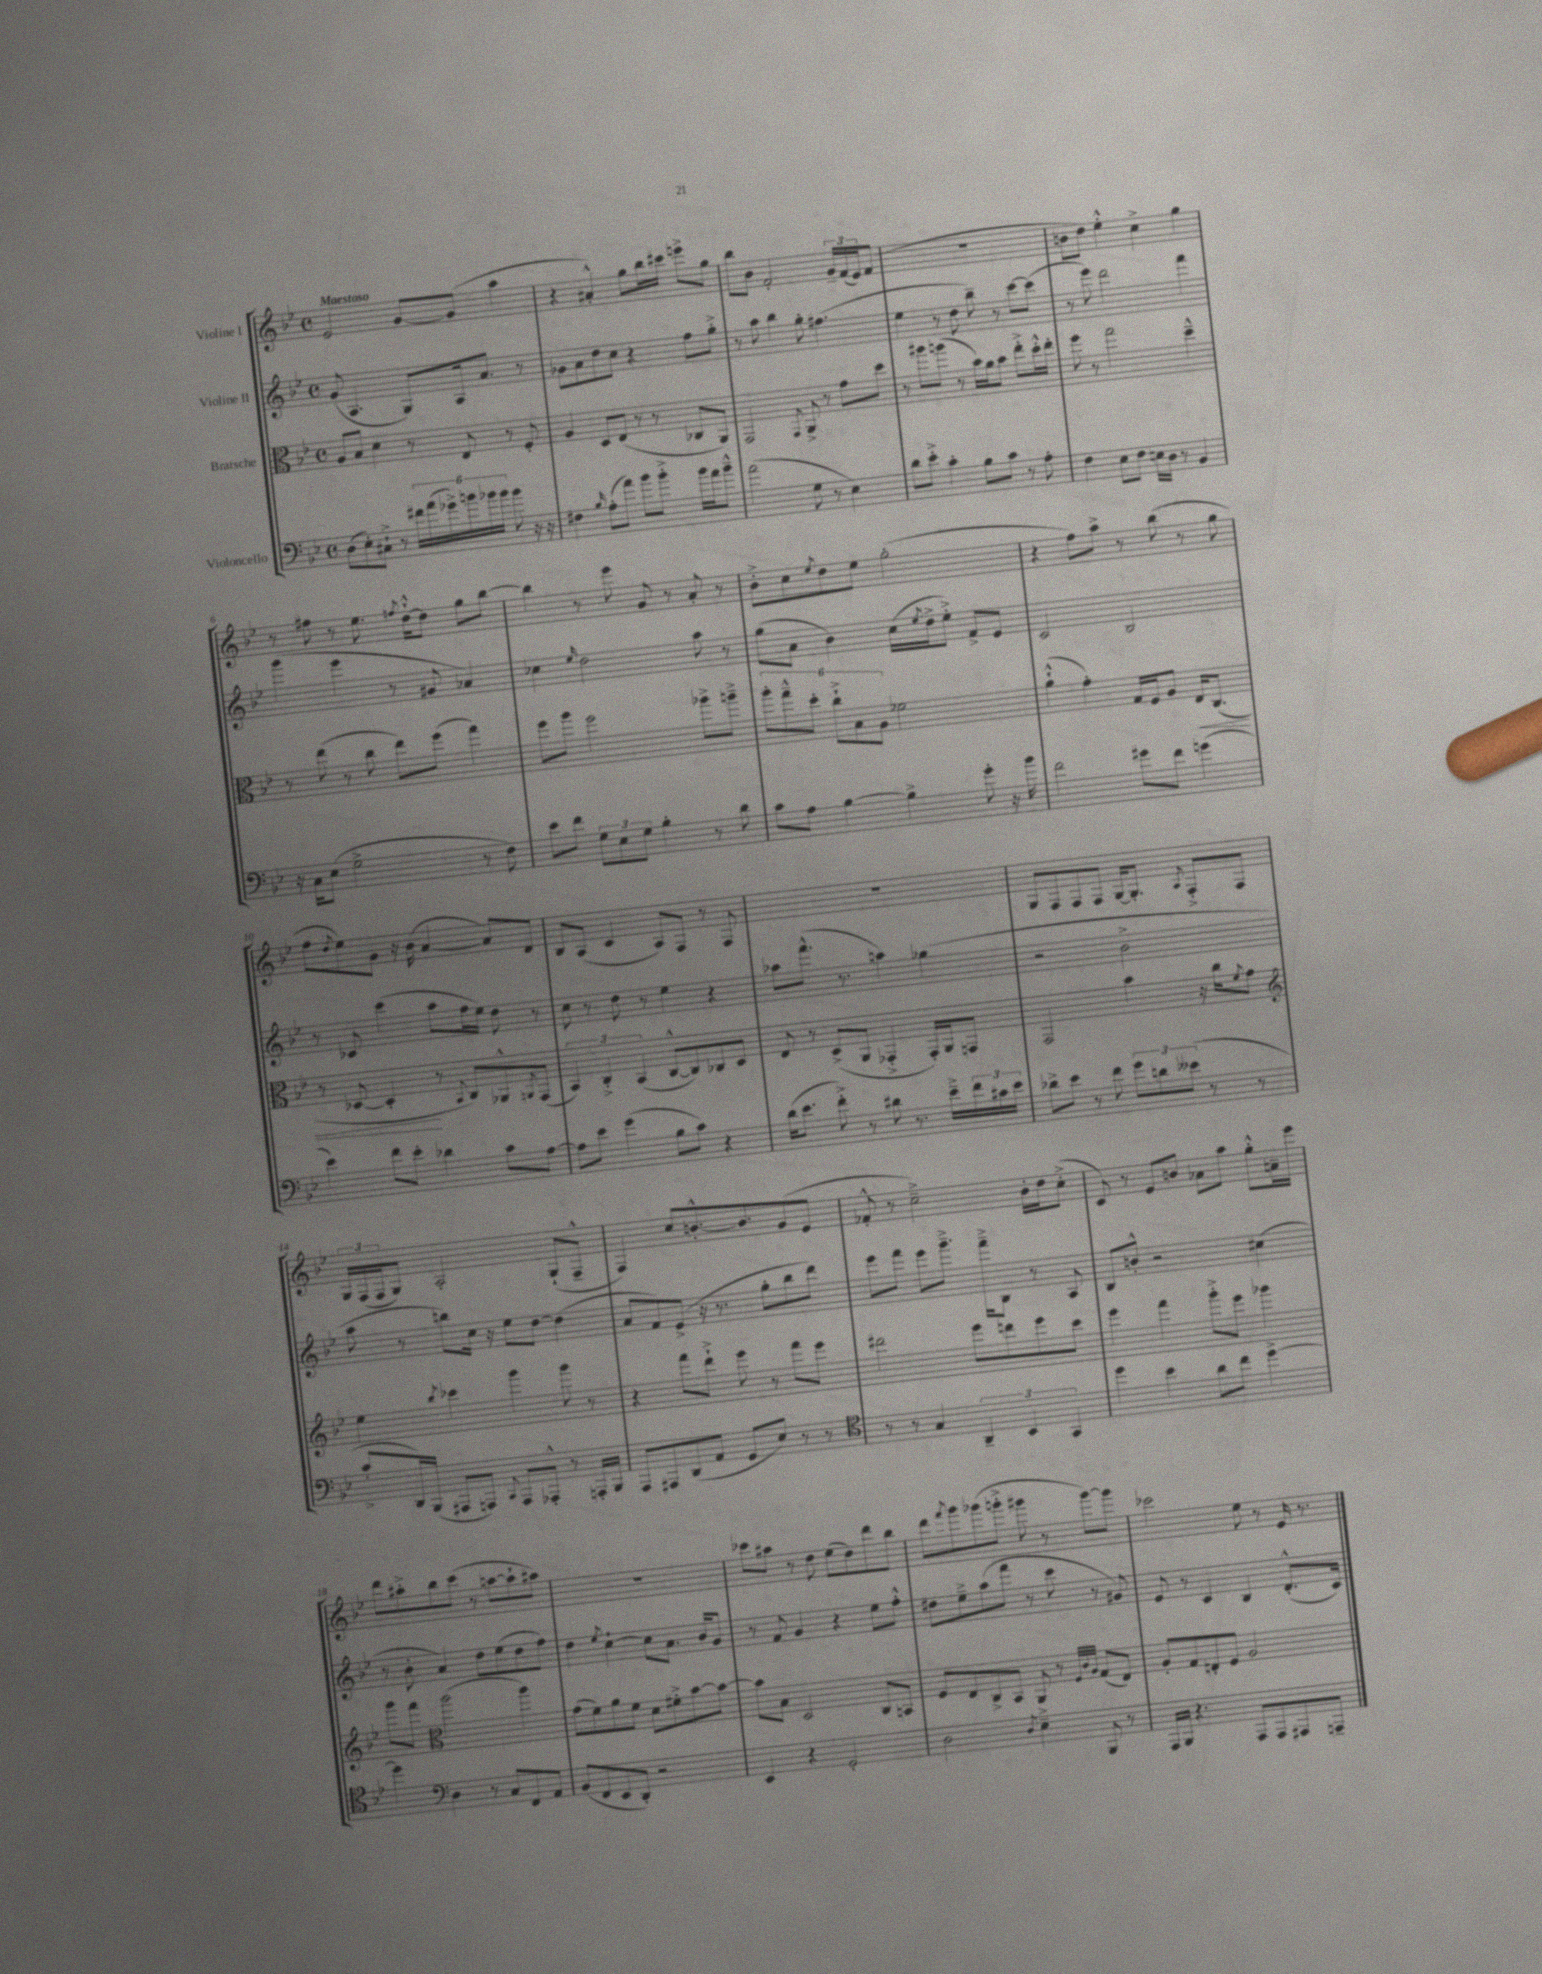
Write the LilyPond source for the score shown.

<<
\new StaffGroup <<
\new Staff = "s0" \with { instrumentName = "Violine I" } {
    \clef treble \key bes \major \defaultTimeSignature \time 4/4 \tempo "Maestoso"
    ees'2 g'8~ g'8( a''4 |
    r4 ais'4-.-^) g''8 bes''16 cis'''16 e'''8-> g''8 |
    bes''8 bes'8 f'2-. \tuplet 3/2 { g'16-- f'16( ees'16) } f'8( |
    R1 |
    b'8 d''8) ees''4-.-^ c''4-> g''4 |
    r8 fis''8 r8 ees''8. \acciaccatura { f''8 } d''16~-!-^ d''8 g''8 bes''8~ |
    bes''4 r8 ees'''8 g'8 r8 a'8-. r8 |
    bes'8-.-> c''8 \acciaccatura { ees''8 } d''8 ees''8 g''2-.( |
    r4 f''8) a''8-> r8 bes''8( r8 g''8 |
    f''8 \acciaccatura { d''8 } ees''8) g'8 r16 bes'16( a'4~ a'8) d'8 |
    bes8 a8( c'4 a8) f8 r8 f8 |
    R1 |
    g8 f8 f8 f8 g16~ g8.-. \acciaccatura { a8 } f8-.-> f8 |
    \tuplet 3/2 { g16 f16( f16 } g8) a2-. g8-!( f8---^ |
    f4) c''8 b'8.~-.-^ b'8. g'8( ees'8 |
    fes'8-.-^ r8 c''2--->) bes'16-. d''16 c''8-.->( |
    c'8) r8 ees'8 b'8 aes'8 a''8 g''8-.-^ a'16-- ees'''16 |
    d'''8 ais''8-.-> bes''8 c'''8( r8 a''8~ a''8-! ais''8) |
    R1 |
    ces'''8 ais''8 r8 d''8 ees''8( d''8) d'''8 bes''8 |
    d'''8 \acciaccatura { f'''8 } g'''8 ges'''8( g'''8-.-> gis'''8 r8 gis'''8~) gis'''8 |
    ces'''2 ees''8 r8 ees'16 r8. \bar "|." |
}
\new Staff = "s1" \with { instrumentName = "Violine II" } {
    \clef treble \key bes \major \defaultTimeSignature \time 4/4
    g'8( a4. g8) a16 a'8. r8 |
    ges'8 a'8 d''8 c''8 r4 f''8 g''8-.-> |
    r8 a''8 bes''4 g''8-. fis''4.( |
    ees''4 r8 d''8 bes''8--) r8 c'''8~ c'''8( |
    r8 ees'''8) d'''2 f'''4 |
    g'''4( ees'''4 r8 gis'8 aes'4) |
    ces''4 \grace { ees''16 } d''2 a''8 r8 |
    g''8( a'8 bes'4) c''16( \acciaccatura { ees''8 } d''16-> ees''8-.->) f'8-> ees'8 |
    c'2 bes2 |
    r8 ces'8 c'''4( a''8 f''16 ees''16) d''8 r8 |
    c''8 r8 d''8 r8 ees''4 r4 |
    aes''8 f'''8.-^( r8. a''4) ges''4( |
    r2 bes'2-> |
    a''8 r8 b''8) c''16 r16 ees''8 d''8~ d''4( |
    a'8 f'8) ees'8->( r16 r8. g''8-. bes''8 d'''8) |
    ees'''8 f'''8 ees'''8 g'''8.---> f'''16---> bes8 r8 a8 |
    bes8 b'8-.-^ r2 cis''4( |
    r8 bes'8-. a'4) d''8 ees''8( d''8 f''8) |
    d''4 \acciaccatura { ees''8 } c''4~-! c''8 a'8. bes'16 g'8 |
    r8 f'8 g'4 r4 ees''8 f''8-.-^ |
    dis''8 ees''8---> a''8( f'''8 r8 c'''8 r8 gis'8) |
    ees'8 r8 c'4 bes4 d'8.-.-^( c'16) \bar "|." |
}
\new Staff = "s2" \with { instrumentName = "Bratsche" } {
    \clef alto \key bes \major \defaultTimeSignature \time 4/4
    a8 bes8 d'4 r8 ees8 r8 f8-. |
    a4 d8 ees8( r8 r8 ces8 a,8) |
    g,2 \acciaccatura { g,8 } a,8-> r8 g'8 d''8 |
    r8 ais''8 a''8( r8 bes'16) a'16 bes'8 ees''8-.-> d''16-.-^ ees''16-. |
    f''8 r8 g''2 d''4---^ |
    r8 ees''8( r8 c''8 ees''8) f''8( g''4) |
    f''8 a''8 f''2 aes''8-> a''8---> |
    \tuplet 6/4 { a''8-. g''8---^ d''8-. c''8-!-> bes8 a8 } fes'2 |
    a'4-!-^( g'4-.) g16 f16 a8 ees16\< c8.( |
    r8 des8~ des4-.\! r8 \appoggiatura { bes,8 } c8) aes,8-^ \acciaccatura { a,8 } g,8( |
    \tuplet 3/2 { bes,4) c4-.-> bes,4( } c8~-^ c8) ces8 d8 |
    ees8 r8 d8->( a,8 ges,4-.-> ges,16-.) a,16 g,8 |
    g,2 bes'4 r16 c''16 \acciaccatura { f'8 } g'8 |
    \clef treble ees''4 \acciaccatura { bes''8 } ces'''4 g'''4 g'''8 r8 |
    r4 f'''8 d'''8-!-> ees'''8 r8 f'''8 ees'''8 |
    dis'''2 ees'''8 d'''8 ees'''8 c'''8 |
    ees'''4 f'''4 g'''8-.-> ees'''8 ges'''4 |
    g'''8 f'''8 \clef alto a''2( a''4) |
    g'8( f'8) a'8 f'8 d'8 fis'8-.-> bes'8~ bes'8~ |
    bes'8 bes8 d2 c8 b,8 |
    f8 ees8 c8-> bes,8 a,8 r8 \grace { f32 c'32 a32 } g8( ees8) |
    a8-. g8 e8-. f8 a2 \bar "|." |
}
\new Staff = "s3" \with { instrumentName = "Violoncello" } {
    \clef bass \key bes \major \defaultTimeSignature \time 4/4
    d8( ees8-.) cis8-!-> r8 \tuplet 6/4 { fis'16 a'16( ges'16->) b'16 bes'16 bes'16 } bes'8 r16 r16 |
    fis4 \grace { bes16 } a8-.( a'8) bes'8 bes'8-.-> bes'16 a'16 bes'8---^ |
    a'2( g8 r8 ees4) |
    d'8 ees'8-.-> c'4-. bes8 c'8 r8 a8-. |
    f4 ees8 f8 e16 d16 r8 bes,4 |
    r16 c16 ees8( g2-> r8 f8) |
    ees'8 f'8 \tuplet 3/2 { g8 ees8 g8 } bes4-. r8 d'8 |
    c'8 a8 bes4~ bes4-> g'8-. r16 bes'16 |
    f'2 gis'8 f'8 g'4( |
    ees'4) f'8 ees'8-. des'4 c'8 a8~ |
    a8 ees'8 g'4( bes8 c'8) r4 |
    d'16( ees'8. f'8-.->) r8 dis'8 r8. ees'16---> \tuplet 3/2 { f'16 cis'16 ees'16 } |
    des'8-> ees'8 r8 f'8 \tuplet 3/2 { g'8 d'8 eeses'8( } r8 r8 |
    c'8-.-> d,16) bes,,16( ais,,8 a,,8) \appoggiatura { c,8 } a,,8 aes,,8-.-^ r8 a,,16-. bes,,16 |
    a,,8 ais,,8 d,8( a,8 g,8 ees8) r8 r8 |
    \clef tenor r8 r8 g4 \tuplet 3/2 { a,4-- bes,4 g,4 } |
    d''4 bes'4 a'8 c''8 d''4~-> |
    d''4 \clef bass d4 r8 c8 f,8 a,8 |
    bes,8( f,8 ees,8 d,8-.) r2 |
    ees,4 r4 g,2-. |
    d2 \acciaccatura { d8 } ees4---> bes,,8 r8 |
    a,,16 bes,,16 r4. a,,8 a,,8 ais,,8 a,,8-- \bar "|." |
}
>>
>>
